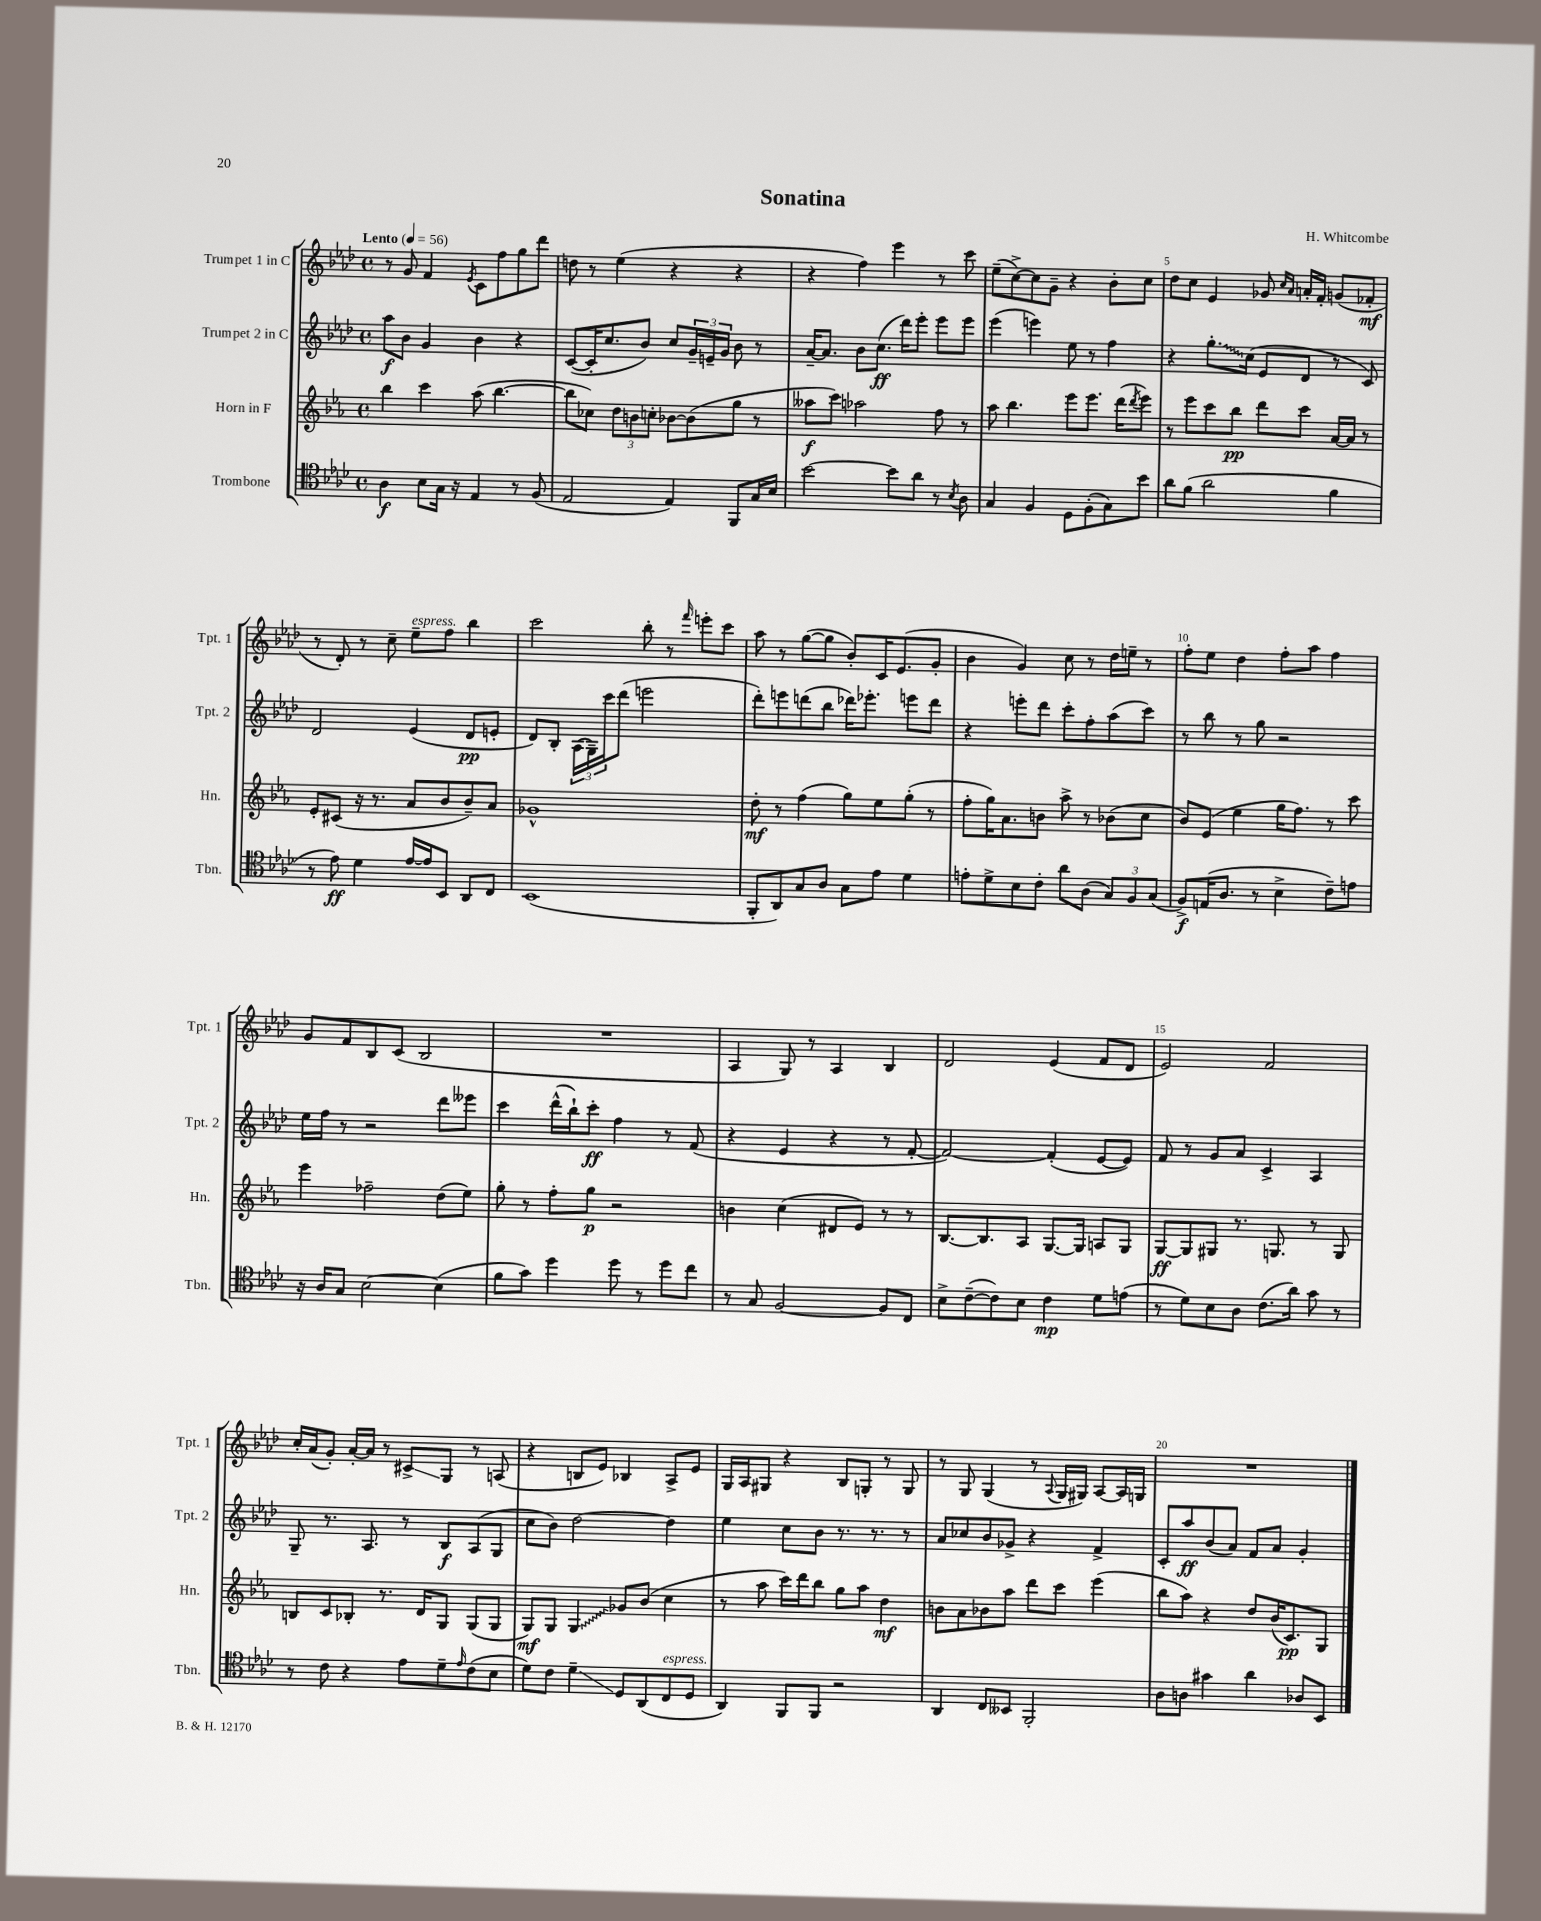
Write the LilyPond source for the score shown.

\header { title = "Sonatina" composer = "H. Whitcombe" }
<<
\new StaffGroup <<
\new Staff = "s0" \with { instrumentName = "Trumpet 1 in C" shortInstrumentName = "Tpt. 1" } {
    \clef treble \key aes \major \defaultTimeSignature \time 4/4 \tempo "Lento" 4 = 56
    r8 g'8 f'4 \acciaccatura { ees'8 } c'8 f''8 g''8 des'''8 |
    d''8 r8 ees''4( r4 r4 |
    r4 f''4) ees'''4 r8 c'''8 |
    ees''8--( c''8~->) c''8 g'8-- r4 bes'8-. c''8 |
    des''8 c''8 ees'4 ges'8 \grace { c''16 aes'16 } a'16-. f'16-. g'8( fes'8-.\mf |
    r8 des'8-.) r8 c''8-- ees''8--^\markup { \italic "espress." } f''8 bes''4 |
    c'''2 bes''8-. r8 \grace { f'''16 } e'''8-. c'''8 |
    aes''8 r8 g''8~( g''8 bes'8-.) c'16 ees'8.( g'8-. |
    bes'4 g'4) c''8 r8 des''16 e''16-- r8 |
    f''8-. ees''8 des''4 f''8-. aes''8 f''4 |
    g'8 f'8 bes8 c'8( bes2 |
    R1 |
    aes4 g8) r8 aes4 bes4 |
    des'2 ees'4( f'8 des'8 |
    ees'2) f'2 |
    c''16-. aes'16( g'8-.) aes'16~-. aes'16 r8 cis'8->\glissando g8 r8 a8( |
    r4 b8 ees'8) bes4 aes8-> ees'8 |
    g16 aes16 gis8 r4 bes8 g8-. r8 g8 |
    r8 g8 g4( r8 \appoggiatura { aes8 } g16 gis16) aes8~ aes16 g16 |
    R1 \bar "|." |
}
\new Staff = "s1" \with { instrumentName = "Trumpet 2 in C" shortInstrumentName = "Tpt. 2" } {
    \clef treble \key aes \major \defaultTimeSignature \time 4/4
    aes''8\f bes'8 g'4 bes'4 r4 |
    c'8~( c'16-. c''8. bes'8) c''8 \tuplet 3/2 { g'16-- e'16-- g'16 } bes'8 r8 |
    aes'16~-- aes'8. bes'8 c''8.\ff( des'''16) ees'''8-. ees'''8 ees'''8 |
    ees'''4( e'''4) ees''8 r8 f''4 |
    r4 \once \override Glissando.style = #'zigzag g''8.-.\glissando c''16( ees'8 des'8 r8 c'8) |
    des'2 ees'4( des'8\pp e'8-. |
    des'8) bes8-. \tuplet 3/2 { aes16( g16--) c'''16 } des'''8( e'''2 |
    des'''8-.) e'''8 d'''8( bes''8 des'''16) ees'''8.-. e'''8 des'''8 |
    r4 e'''8-. des'''8 c'''8-. f''8-. aes''8( c'''8) |
    r8 bes''8 r8 g''8 r2 |
    ees''16 f''16 r8 r2 des'''8 eeses'''8 |
    c'''4 des'''16-^( bes''16-!) c'''8-.\ff f''4 r8 f'8( |
    r4 ees'4 r4 r8 f'8~-. |
    f'2~) f'4-.( ees'8~ ees'8) |
    f'8 r8 g'8 aes'8 c'4-> aes4 |
    g8-- r8. aes8. r8 bes8\f aes8( g8 |
    c''8 bes'8) des''2~ des''4 |
    ees''4 c''8 bes'8 r8. r8. r8 |
    aes'8 ces''8 bes'8 ges'8-> r4 f'4-> |
    c'8-. aes''8\ff bes'8( aes'8) f'8 aes'8 g'4-. \bar "|." |
}
\new Staff = "s2" \with { instrumentName = "Horn in F" shortInstrumentName = "Hn." } {
    \clef treble \key ees \major \defaultTimeSignature \time 4/4
    bes''4 c'''4 aes''8( bes''4.~ |
    bes''8 ces''8) \tuplet 3/2 { d''8 b'8 c''8-. } bes'8~ bes'8( g''8 r8 |
    aeses''8\f c'''8) aes''2 f''8 r8 |
    aes''8 bes''4. ees'''8 ees'''8. d'''16( \acciaccatura { d'''8 } ees'''8) |
    r8 ees'''8 c'''8 bes''8\pp d'''8 c'''8 aes'16~ aes'16 r8 |
    ees'8-. cis'8( r16 r8. aes'8 bes'8 bes'8--) aes'8 |
    ges'1-^ |
    d''8-.\mf r8 f''4( g''8) ees''8 g''8-.( r8 |
    f''8-. g''16) aes'8. b'8 aes''8-> r8 bes'8( c''8 |
    bes'8) ees'8( ees''4 g''16 f''8.) r8 c'''8 |
    ees'''4 fes''2-- d''8( ees''8) |
    g''8-. r8 f''8-. g''8\p r2 |
    b'4 c''4( dis'8 ees'8) r8 r8 |
    bes8.~ bes8. aes8 g8.~ g16 a8 g8 |
    g8~\ff g8 gis8 r8. g8. r8 g8 |
    b8 c'8 bes8-. r8. d'16 g8 g8( g8 |
    g8\mf) g8 \once \override Glissando.style = #'zigzag g4\glissando ges'8 bes'8( c''4 |
    r8 aes''8 c'''16) d'''16 bes''8 g''8 aes''8 d''4\mf |
    b'8 aes'8 bes'8 aes''8 d'''8 c'''8 ees'''4( |
    bes''8 aes''8) r4 d''8 bes'16( c'8.\pp) g8 \bar "|." |
}
\new Staff = "s3" \with { instrumentName = "Trombone" shortInstrumentName = "Tbn." } {
    \clef tenor \key aes \major \defaultTimeSignature \time 4/4
    aes4\f bes8 g16 r16 ees4 r8 f8( |
    ees2 ees4) f,8 g16 bes16 |
    bes'2~ bes'8 aes'8 r8 \acciaccatura { bes8 } aes8 |
    g4 f4 des8 f8-.( g8) bes'8 |
    aes'8 f'8( aes'2 f'4 |
    r8 ees'8\ff) des'4 ees'16~ ees'16 bes,8 aes,8 c8 |
    bes,1( |
    f,8-. aes,8) g8 aes8 g8 ees'8 des'4 |
    e'8-. des'8-> bes8 c'8-. aes'8 aes8( \tuplet 3/2 { g8) f8 g8( } |
    f8->\f) e16( aes8. r8 bes4-> c'8--) e'8 |
    r16 aes16 g8 bes2~ bes4( |
    f'8 g'8) des''4 des''8 r8 des''8 c''8 |
    r8 g8 f2~ f8 c8 |
    bes8-> c'8~--( c'8) bes8 c'4\mp des'8 e'8( |
    r8 des'8) bes8 aes8 c'8.( aes'16) g'8 r8 |
    r8 c'8 r4 ees'8 des'8-- \grace { ees'16 } c'8( bes8 |
    des'8) c'8 des'4--\glissando des8 aes,8( c8^\markup { \italic "espress." } des8 |
    aes,4) f,8 f,8 r2 |
    aes,4 c8 beses,8 f,2-. |
    aes8 a8 gis'4 aes'4 aes8 bes,8 \bar "|." |
}
>>
>>
\layout { \context { \Score \override BarNumber.break-visibility = ##(#f #t #t) barNumberVisibility = #(every-nth-bar-number-visible 5) } }
